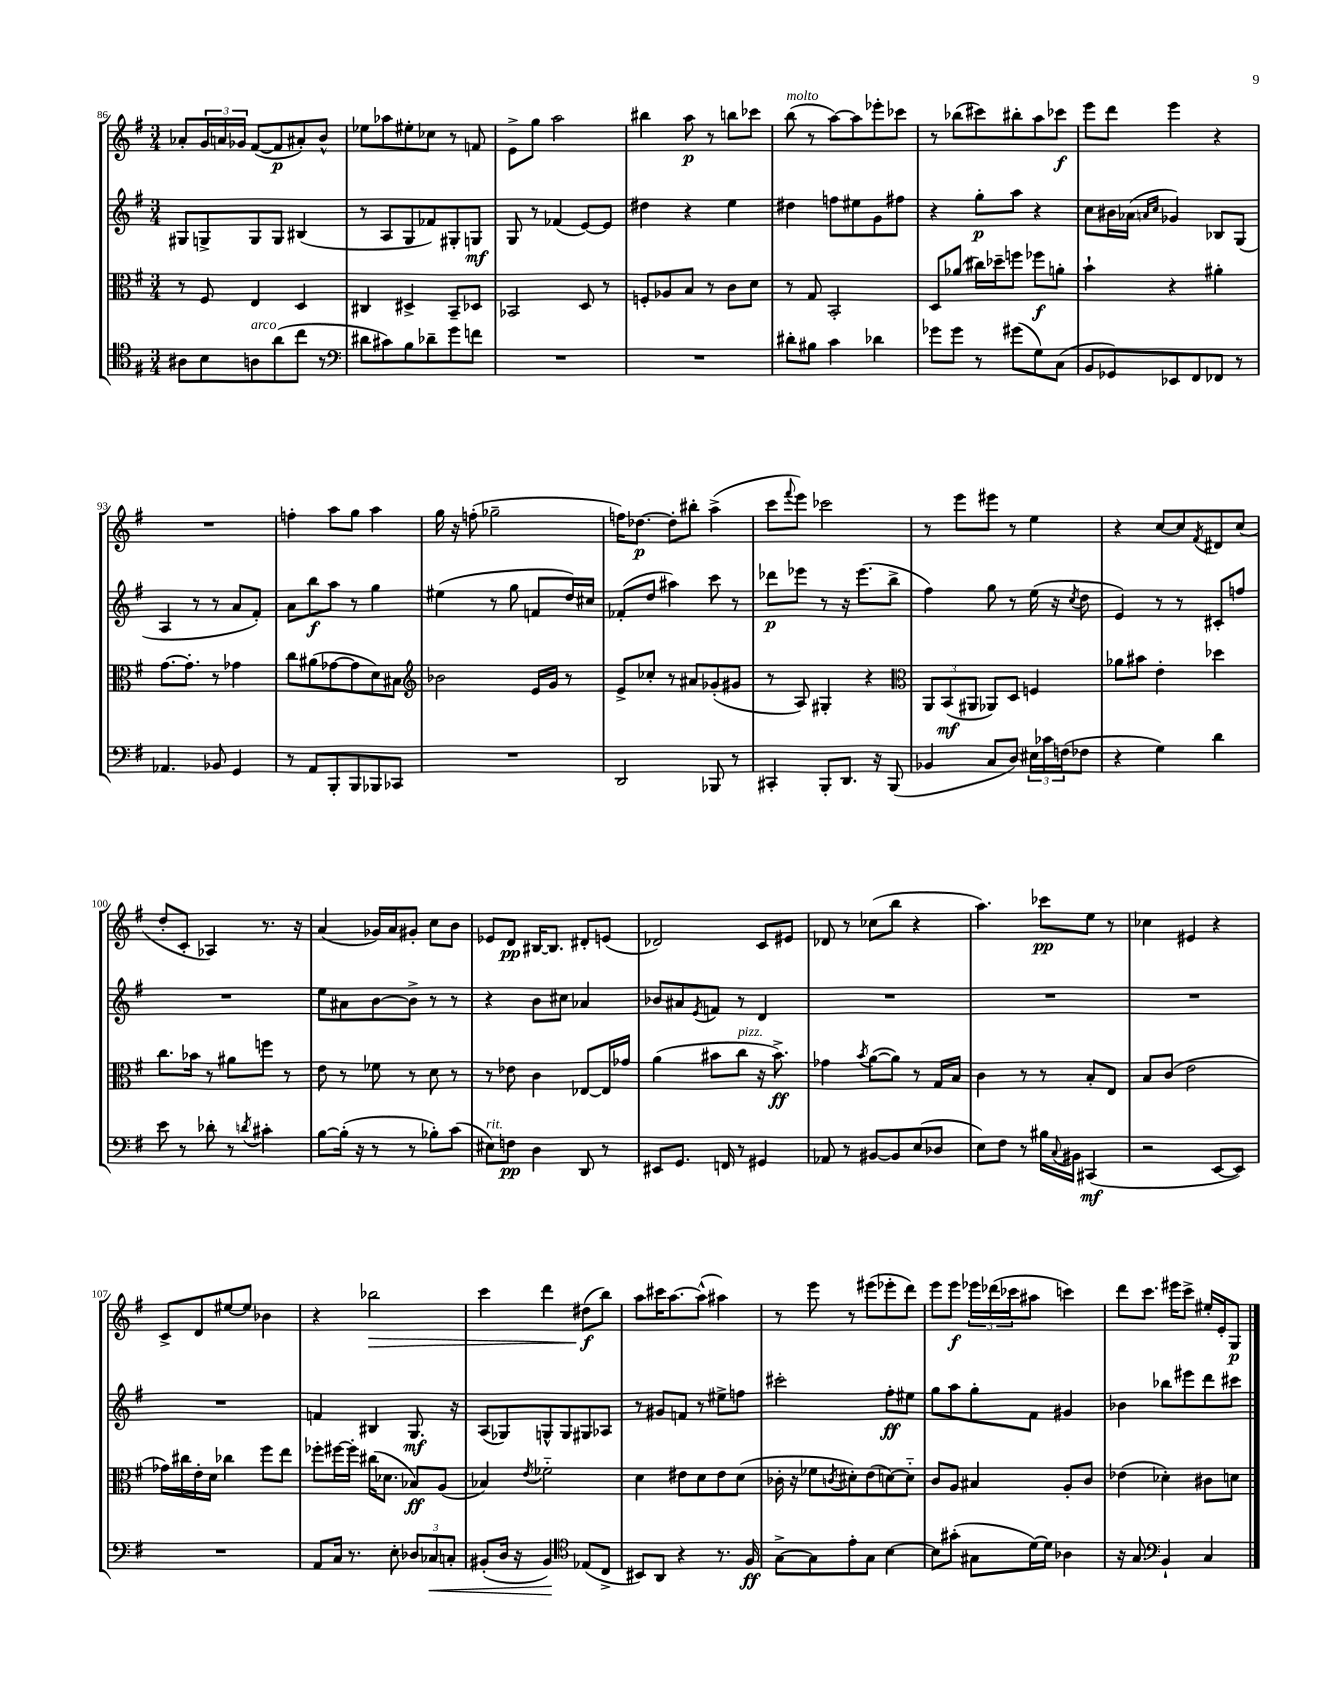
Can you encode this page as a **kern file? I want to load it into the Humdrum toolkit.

**kern	**dynam	**kern	**dynam	**kern	**dynam	**kern	**dynam
*part4	*part4	*part3	*part3	*part2	*part2	*part1	*part1
*staff4	*staff4	*staff3	*staff3	*staff2	*staff2	*staff1	*staff1
*clefC4	*	*clefC3	*	*clefG2	*	*clefG2	*
*k[f#]	*	*k[f#]	*	*k[f#]	*	*k[f#]	*
*M3/4	*	*M3/4	*	*M3/4	*	*M3/4	*
=86	=86	=86	=86	=86	=86	=86	=86
8A#X\L	.	8r	.	8G#X/L	.	8a-X'/L	.
8B\	.	8F#/	.	8Gn^/	.	24g/L	.
.	.	.	.	.	.	24an/	.
.	.	.	.	.	.	24g-X/JJ	.
!LO:TX:a:i:t=arco	!	!	!	!	!	!	!
8An\	.	4E/	.	8G/	.	([8f#/L	.
(8a\	.	.	.	8G/J	.	8f#/]	p
8cc\J	.	4D/	.	(4B#X/	.	8a#X'/)	.
8r	.	.	.	.	.	8b^^/J	.
=87	=87	=87	=87	=87	=87	=87	=87
*clefF4	*	*	*	*	*	*	*
8d#X\L	.	4C#X/	.	8r	.	8ee-X\L	.
8c#X\)	.	.	.	8A/L	.	8aa-X\	.
8B\	.	4D#X^/	.	8G/	.	8ee#X'\	.
8d-X~\	.	.	.	8f-X/)	.	8cc-X\J	.
8g\	.	8BB~/L	.	8G#X'/	.	8r	.
8fn\J	.	8D-X/J	.	8Gn/J	mf	8fn/	.
=88	=88	=88	=88	=88	=88	=88	=88
2.r	.	2BB-X/	.	8G/	.	8e^\L	.
.	.	.	.	8r	.	8gg\J	.
.	.	.	.	(4f-X/	.	2aa\	.
.	.	8D/	.	[8e/L)	.	.	.
.	.	8r	.	8e/J]	.	.	.
=89	=89	=89	=89	=89	=89	=89	=89
2.r	.	8Fn'/L	.	4dd#X\	.	4bb#X\	.
.	.	8A-X/	.	.	.	.	.
.	.	8B/J	.	4r	.	8aa\	p
.	.	8r	.	.	.	8r	.
.	.	8c\L	.	4ee\	.	8bbn\L	.
.	.	8d\J	.	.	.	8ccc-X\J	.
=90	=90	=90	=90	=90	=90	=90	=90
!	!	!	!	!	!	!LO:TX:a:i:t=molto	!
8d#X'\L	.	8r	.	4dd#X\	.	(8bb\	.
8B#X\J	.	8G/	.	.	.	8r	.
4c\	.	2BB'/	.	8ffn\L	.	[8aa\L)	.
.	.	.	.	8ee#X\	.	8aa\]	.
4d-X\	.	.	.	8g\	.	8eee-X'\	.
.	.	.	.	8ff#X\J	.	8ccc-X\J	.
=91	=91	=91	=91	=91	=91	=91	=91
8g-X\L	.	8D/L	.	4r	.	8r	.
8g-\J	.	(8a-X/J	.	.	.	(8bb-X\L	.
8r	.	16cc#X\LL)	.	8gg'\L	p	8ccc#X\)	.
.	.	16dd-X~\J	.	.	.	.	.
(8g#X\L	.	8ffn\J	.	8aa\J	.	8bb#X'\	.
8G\)	.	8ff-X\L	f	4r	.	8aa\	.
(8C\J	.	8an'\J	.	.	.	8ccc-X\J	f
=92	=92	=92	=92	=92	=92	=92	=92
8BB/L	.	4b`\	.	8cc\L	.	8eee\L	.
8GG-X/)	.	.	.	16b#X\L	.	8ddd\J	.
.	.	.	.	(16a-X\JJ	.	.	.
.	.	.	.	16qqan/LL	.	.	.
.	.	.	.	16qqcc/JJ	.	.	.
8EE-X/	.	4r	.	4g-X/)	.	4eee\	.
8FF#/	.	.	.	.	.	.	.
8FF-X/J	.	4a#X'\	.	8B-X/L	.	4r	.
8r	.	.	.	(8G/J	.	.	.
!!LO:LB:g=z
=93	=93	=93	=93	=93	=93	=93	=93
4.AA-X/	.	[8.g\L	.	4A/	.	2.r	.
.	.	8.g'\J]	.	.	.	.	.
.	.	.	.	8r	.	.	.
8BB-X/	.	8r	.	8r	.	.	.
4GG/	.	4g-X\	.	8a/L	.	.	.
.	.	.	.	8f#'/J)	.	.	.
=94	=94	=94	=94	=94	=94	=94	=94
8r	.	8cc\L	.	8a\L	.	4ffn'\	.
8AA/L	.	(8a#X\	.	8bb\	f	.	.
8BBB'/	.	[8g-X\	.	8aa\J	.	8aa\L	.
8BBB/	.	8g-\]	.	8r	.	8gg\J	.
8BBB-X/	.	8d\)	.	4gg\	.	4aa\	.
8CC-X/J	.	8B#X\J	.	.	.	.	.
=95	=95	=95	=95	=95	=95	=95	=95
*	*	*clefG2	*	*	*	*	*
2.r	.	2b-X\	.	(4ee#X\	.	16gg\	.
.	.	.	.	.	.	16r	.
.	.	.	.	.	.	(8ffn'\	.
.	.	.	.	8r	.	2gg-X~\	.
.	.	.	.	8gg\	.	.	.
.	.	16e/LL	.	8fn/L	.	.	.
.	.	16g/JJ	.	.	.	.	.
.	.	8r	.	16dd/L)	.	.	.
.	.	.	.	16cc#X/JJ	.	.	.
=96	=96	=96	=96	=96	=96	=96	=96
2DD/	.	8e^/L	.	(8f-X'/L	.	16ffn\KL)	.
.	.	.	.	.	.	[8.dd-X\J	p
.	.	8cc-X'/J	.	8dd/J	.	.	.
.	.	8r	.	4aa#X\)	.	8dd-'\L]	.
.	.	8a#X/L	.	.	.	8bb#X'\J	.
8BBB-X/	.	(8g-X'/	.	8ccc\	.	(4aa^\	.
8r	.	8g#X/J	.	8r	.	.	.
=97	=97	=97	=97	=97	=97	=97	=97
4CC#X'/	.	8r	.	8ddd-X\L	p	8ccc\L	.
.	.	.	.	.	.	8qqfff#/	.
.	.	8A/)	.	8eee-X\J	.	8eee\J)	.
8BBB'/L	.	4G#X'/	.	8r	.	2ccc-X\	.
8.DD/J	.	.	.	16r	.	.	.
.	.	.	.	(8.eee-\L	.	.	.
.	.	4r	.	.	.	.	.
16r	.	.	.	.	.	.	.
(8BBB/	.	.	.	8bb^\J	.	.	.
=98	=98	=98	=98	=98	=98	=98	=98
*	*	*clefC3	*	*	*	*	*
4BB-X/	.	12AA/L	.	4ff#\)	.	8r	.
.	.	(12BB/	mf	.	.	.	.
.	.	.	.	.	.	8eee\L	.
.	.	12AA#X/J	.	.	.	.	.
8C/L	.	8AA-X/L)	.	8gg\	.	8eee#X\J	.
8D/J)	.	8D/J	.	8r	.	8r	.
24E#X\LL	.	4Fn/	.	(16ee\	.	4ee\	.
24c-X\	.	.	.	.	.	.	.
.	.	.	.	16r	.	.	.
(24Fn\J	.	.	.	.	.	.	.
.	.	.	.	8qcc/	.	.	.
8F-X\J	.	.	.	8dd\	.	.	.
=99	=99	=99	=99	=99	=99	=99	=99
4r	.	8a-X\L	.	4e/)	.	4r	.
.	.	8b#X\J	.	.	.	.	.
4G\)	.	4e'\	.	8r	.	[8cc/L	.
.	.	.	.	8r	.	8cc/]	.
.	.	.	.	.	.	8qf#/	.
4d\	.	4dd-X\	.	8c#X'/L	.	8d#X/	.
.	.	.	.	8ffn/J	.	(8cc/J	.
!!LO:LB:g=z
=100	=100	=100	=100	=100	=100	=100	=100
8e\	.	8.cc\L	.	2.r	.	8dd'/L	.
8r	.	.	.	.	.	8c'/J	.
.	.	16b-X\Jk	.	.	.	.	.
8d-X'\	.	8r	.	.	.	4A-X/)	.
8r	.	8a#X\L	.	.	.	.	.
8qdn/	.	.	.	.	.	.	.
4c#X'\	.	8ffn\J	.	.	.	8.r	.
.	.	8r	.	.	.	.	.
.	.	.	.	.	.	16r	.
=101	=101	=101	=101	=101	=101	=101	=101
[8B\L	.	8e\	.	8ee\L	.	(4a/	.
(16B'\Jk]	.	8r	.	8a#X\	.	.	.
16r	.	.	.	.	.	.	.
8r	.	8f-X\	.	[8b\	.	16g-X/LL)	.
.	.	.	.	.	.	16a/J	.
8r	.	8r	.	8b^\J]	.	8g#X'/J	.
8B-X'\L)	.	8d\	.	8r	.	8cc\L	.
(8c\J	.	8r	.	8r	.	8b\J	.
=102	=102	=102	=102	=102	=102	=102	=102
!LO:TX:a:i:t=rit.	!	!	!	!	!	!	!
8E#X\L)	.	8r	.	4r	.	8e-X/L	.
8Fn\J	pp	8e-X\	.	.	.	8d/J	pp
4D\	.	4c\	.	8b\L	.	[16B#X/KL	.
.	.	.	.	.	.	8.B#/J]	.
.	.	.	.	8cc#X\J	.	.	.
8DD/	.	[8E-X/L	.	4a-X/	.	8d#X'/L	.
8r	.	16E-/L]	.	.	.	(8en/J	.
.	.	16g-X/JJ	.	.	.	.	.
=103	=103	=103	=103	=103	=103	=103	=103
8EE#X/L	.	(4a\	.	8b-X/L	.	2d-X/)	.
8.GG/J	.	.	.	8a#X/	.	.	.
.	.	.	.	8qe/	.	.	.
.	.	8b#X\L	.	8fn/J	.	.	.
16FFn/	.	.	.	.	.	.	.
!	!	!LO:TX:a:i:t=pizz.	!	!	!	!	!
8r	.	8cc\J	.	8r	.	.	.
4GG#X/	.	16r	.	4d/	.	8c/L	.
.	.	8.b#^\)	ff	.	.	.	.
.	.	.	.	.	.	8e#X/J	.
=104	=104	=104	=104	=104	=104	=104	=104
8AA-X/	.	4g-X\	.	2.r	.	8d-X/	.
8r	.	.	.	.	.	8r	.
.	.	8qb/	.	.	.	.	.
[8BB#X/L	.	([8a\L	.	.	.	(8cc-X\L	.
8BB#/]	.	8a\J])	.	.	.	8bb\J	.
(8E/	.	8r	.	.	.	4r	.
8D-X/J	.	16G/LL	.	.	.	.	.
.	.	16B/JJ	.	.	.	.	.
=105	=105	=105	=105	=105	=105	=105	=105
8E\L)	.	4c\	.	2.r	.	4.aa\)	.
8F#\J	.	.	.	.	.	.	.
8r	.	8r	.	.	.	.	.
16B#X\LL	.	8r	.	.	.	8ccc-X\L	pp
8qqC/	.	.	.	.	.	.	.
16BB#X\JJ	.	.	.	.	.	.	.
(4CC#X/	mf	8B'/L	.	.	.	8ee\J	.
.	.	8E/J	.	.	.	8r	.
=106	=106	=106	=106	=106	=106	=106	=106
2r	.	8B/L	.	2.r	.	4cc-X\	.
.	.	(8c/J	.	.	.	.	.
.	.	2e\	.	.	.	4e#X/	.
[8EE/L	.	.	.	.	.	4r	.
8EE/J])	.	.	.	.	.	.	.
!!LO:LB:g=z
=107	=107	=107	=107	=107	=107	=107	=107
2.r	.	16g-X\LL)	.	2.r	.	8c^/L	.
.	.	16cc#X\	.	.	.	.	.
.	.	16e'\	.	.	.	8d/	.
.	.	16d\JJ	.	.	.	.	.
.	.	4cc-X\	.	.	.	[8ee#X/	.
.	.	.	.	.	.	8ee#/J]	.
.	.	8ff#\L	.	.	.	4b-X\	.
.	.	8ee\J	.	.	.	.	.
=108	=108	=108	=108	=108	=108	=108	=108
8AA/L	.	8ff-X'\L	.	4fn/	.	4r	.
16C/Jk	.	[16ff#X\L	.	.	.	.	.
8.r	.	16ff#'\JJ]	.	.	.	.	.
!	!	!	!	!	!	!	!LO:HP:b
.	.	(16cc#X\KL	.	4B#X/	.	2bb-X\	>
.	.	8.d-X\J	.	.	.	.	.
8E'\	.	.	.	.	.	.	.
12D-X/L	.	8B-X/L)	ff	8.G/	mf	.	.
!	!LO:HP:b	!	!	!	!	!	!
12C-X/	<	.	.	.	.	.	.
.	.	(8A/J	.	.	.	.	.
12Cn'/J	.	.	.	.	.	.	.
.	.	.	.	16r	.	.	.
=109	=109	=109	=109	=109	=109	=109	=109
(8BB#X'/L	.	4B-X/)	.	(8A/L	.	4ccc\	.
16D/Jk	.	.	.	8G-X/)	.	.	.
16r	.	.	.	.	.	.	.
.	.	8qe/	.	.	.	.	.
4BB#/)	.	2f-X\	.	8Gn^^/	.	4ddd\	.
.	.	.	.	8G/	.	.	.
*clefC4	*	*	*	*	*	*	*
(8E-X/L	[	.	.	8G#X/	.	(8dd#X\L	f
8C^/J	.	.	.	8A-X/J	.	8bb\J)	]
=110	=110	=110	=110	=110	=110	=110	=110
8BB#X/L)	.	4d\	.	8r	.	8aa\L	.
8AA/J	.	.	.	8g#X/L	.	16ccc#X\K	.
.	.	.	.	.	.	[8.aa\	.
4r	.	8e#X\L	.	8fn/J	.	.	.
.	.	8d\	.	8r	.	(8aa^^\J]	.
8.r	.	8e#\	.	8ee#X^\L	.	4aa#X\)	.
.	.	(8d\J	.	8ffn\J	.	.	.
16F#/	ff	.	.	.	.	.	.
=111	=111	=111	=111	=111	=111	=111	=111
[8G^\L	.	16c-X'\	.	2ccc#X'\	.	8r	.
.	.	16r	.	.	.	.	.
8G\]	.	8f-X\L	.	.	.	8eee\	.
.	.	8qcn/	.	.	.	.	.
8e'\	.	8d#X'\)	.	.	.	8r	.
8G\J	.	(8e\	.	.	.	(8eee#X\L	.
[4B\	.	[8dn\)	.	8ff#'\L	ff	8eee-X'\	.
.	.	8d\J]	.	8ee#X\J	.	8ddd\J)	.
=112	=112	=112	=112	=112	=112	=112	=112
8B\L]	.	8c/L	.	8gg\L	.	8eee\L	.
(8g#X'\J	.	8A/J	.	8aa\	.	8eee\J	f
8G#X\L	.	4B#X/	.	8gg'\	.	24eee-X\LL	.
.	.	.	.	.	.	(24ddd-X\	.
.	.	.	.	.	.	24ccc-X\J	.
[16d\L)	.	.	.	8f#\J	.	8aa#X\J	.
16d\JJ]	.	.	.	.	.	.	.
4A-X\	.	8A'/L	.	4g#X/	.	4cccn\)	.
.	.	8c/J	.	.	.	.	.
=113	=113	=113	=113	=113	=113	=113	=113
16r	.	(4e-X\	.	4b-X\	.	8ddd\L	.
8.G/	.	.	.	.	.	.	.
.	.	.	.	.	.	8.ccc\J	.
*clefF4	*	*	*	*	*	*	*
4BB`/	.	4d-X'\)	.	8bb-X\L	.	.	.
.	.	.	.	.	.	16eee#X\KL	.
.	.	.	.	8eee#X\	.	8ccc^\J	.
4C/	.	8c#X\L	.	8ddd\	.	16ee#X'/LL	.
.	.	.	.	.	.	16e'/J	.
.	.	8dn\J	.	8ccc#X\J	.	8G/J	p
==	==	==	==	==	==	==	==
*-	*-	*-	*-	*-	*-	*-	*-
